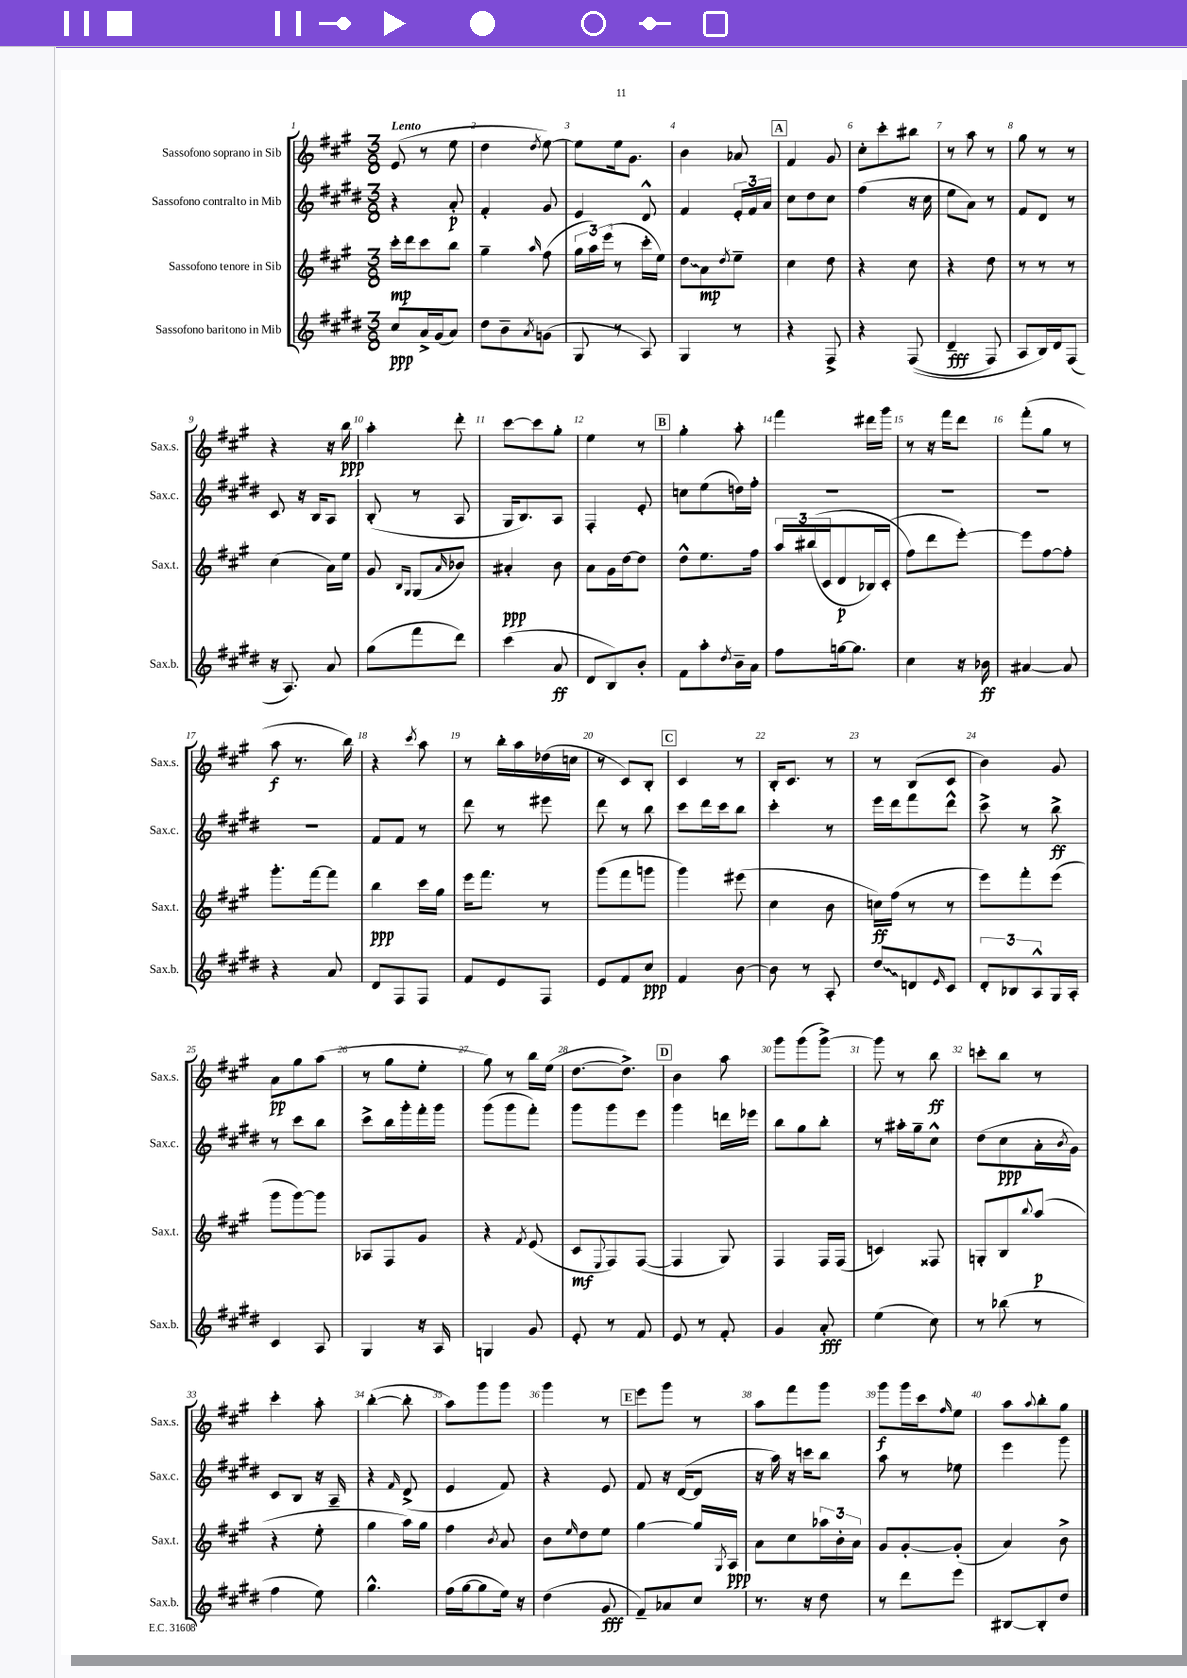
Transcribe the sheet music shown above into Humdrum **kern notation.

**kern	**kern	**kern	**kern
*staff4	*staff3	*staff2	*staff1
*clefG2	*clefG2	*clefG2	*clefG2
*k[f#c#g#d#]	*k[f#c#g#]	*k[f#c#g#d#]	*k[f#c#g#]
*M3/8	*M3/8	*M3/8	*M3/8
8cc#	16ccc#'	4r	(8e
.	16ddd	.	.
16a^	8ccc#	.	8r
(16g#	.	.	.
8a)	8bb	8a'	8ee
=	=	=	=
8dd#	4gg#~	4f#'	4dd
8b~	.	.	.
8qa	16qqaa	.	8qdd
(8g	(8ff#	8g#	[8ee)
=	=	=	=
8G#	24gg#	4e	8ee]
.	24aa)	.	.
.	(24eee	.	.
8r	8r	.	16ee
.	.	.	8.g#
8A)	16ccc#'	8d#^^	.
.	16ee)	.	.
=	=	=	=
4G#	8dd	4f#	4b
.	8a	.	.
.	8qdd	.	.
8r	8ee~	24e'	8a-
.	.	24f#	.
.	.	24a	.
=	=	=	=
4r	4cc#	8cc#	4f#
.	.	8dd#	.
8F#^	8dd	8cc#	8g#
=	=	=	=
4r	4r	(4ff#	8cc#'
.	.	.	8ccc#'
&((8F#	8cc#	16r	8bb#
.	.	16cc#	.
=	=	=	=
4d#~	4r	8ee	8r
.	.	8a)	8aa
8F#)	8dd	8r	8r
=	=	=	=
8A	8r	8f#	8gg#
16B&)	8r	8d#	8r
16d#	.	.	.
(8F#	8r	8r	8r
=	=	=	=
16r	(4cc#	8c#	4r
8.A)	.	.	.
.	.	16r	.
.	.	16B	.
8a	16a)	8A	16r
.	16ee	.	16bb
=	=	=	=
(8gg#	8g#	(8B'	4aa'
.	16qqB	.	.
.	16qqG#	.	.
8fff#	(8G#	8r	.
.	16qqa	.	.
8ddd#)	8b-)	8A	8ddd'
=	=	=	=
(4ccc#	4a#'	16G#	[8ccc#
.	.	8.B)	.
.	.	.	8ccc#]
8a	8b	8A	8gg#'
=	=	=	=
8d#	8a	4F#'	4ee
8B)	16g#	.	.
.	[16dd	.	.
8b'	8dd]	8e'	8r
=	=	=	=
8f#	8dd^^	8cc	4gg#'
8aa'	8.ee	(8ee	.
8qdd#	.	.	.
16b~	.	16dd)	8aa'
16a	16ff#	16ff#'	.
=	=	=	=
8ff#	24aa	4.r	4fff#
.	&((24bb#	.	.
.	24c#	.	.
[16gg	8d	.	.
8.gg]	.	.	.
.	16B-)	.	16ddd#
.	(16c#'	.	16ggg#
=	=	=	=
4cc#	8ff#&)	4.r	8r
.	8ddd	.	16r
.	.	.	16fff#
16r	[8eee')	.	8ddd
16b-	.	.	.
=	=	=	=
[4a#	8eee]	4.r	(8fff#'
.	[8ff#	.	8gg#
8a#]	8ff#']	.	8r
=	=	=	=
4r	8.ggg#'	4.r	8aa
.	.	.	8.r
.	[16fff#	.	.
8a	8fff#]	.	.
.	.	.	16bb)
=	=	=	=
8d#	4bb	8f#	4r
8F#	.	8f#	.
.	.	.	8qccc#
8F#	16ccc#	8r	8aa
.	16gg#	.	.
=	=	=	=
8f#	16eee	8ddd#	8r
.	8.fff#	.	.
8e	.	8r	16bb'
.	.	.	16aa
8F#	8r	8eee#	(16dd-
.	.	.	16cc
=	=	=	=
8e	(8ggg#	8ddd#	8r
8f#	8fff#	8r	8c#)
8cc#	8ggg	8bb	8B'
=	=	=	=
4f#	4ggg#)	8ccc#	4c#
.	.	16ddd#	.
.	.	16ccc#	.
[8b	(8eee#	8bb	8r
=	=	=	=
8b]	4cc#	4ccc#'	16B'
.	.	.	8.c#
8r	.	.	.
8A'	8b	8r	8r
=	=	=	=
8dd#	16cc)	16eee	8r
.	(16ff#	16ddd#	.
8d	8r	8fff#	(8B
16qqe	.	.	.
8c#	8r	8ddd#^^	8c#
=	=	=	=
12d#'	8eee)	8ccc#^	4b)
12B-	.	.	.
.	8fff#'	8r	.
12A^^	.	.	.
16G#	(8eee	8bb^	8g#
16A'	.	.	.
=	=	=	=
4c#	8ggg#	8r	8a
.	[8ggg#)	8ccc#	8gg#
8A	8ggg#]	8bb	(8aa
=	=	=	=
4G#	8A-	8ccc#^	8r
.	8F#	16bb	8gg#
.	.	16ggg#'	.
16r	8g#	16fff#'	8ee'
16A	.	16ggg#	.
=	=	=	=
4G	4r	(8ggg#	8gg#)
.	.	8ggg#	8r
.	8qf#	.	.
8g#	(8e	8fff#')	16bb
.	.	.	(16ee
=	=	=	=
8e'	8c#	8ggg#	[8.dd
.	8qqE	.	.
8r	8F#)	8ggg#	.
.	.	.	8.dd^])
8f#	([8F#	8eee	.
=	=	=	=
8e	4F#]	4ggg#	4b
8r	.	.	.
8f#'	8G#)	16ddd	8aa
.	.	16eee-	.
=	=	=	=
4g#	4F#	8bb	8ggg#
.	.	8gg#	(8ggg#
8a'	16F#	8bb'	[8ggg#^)
.	(16F#	.	.
=	=	=	=
(4ee	4c)	8r	8ggg#]
.	.	16aa#'	8r
.	.	16gg#~	.
8cc#)	8F##	8cc#^^	8bb
=	=	=	=
8r	8G'	(8dd#	8ccc'
(8bb-	8B	8cc#	8bb
.	8qqbb	.	.
8r	(8aa	16a'	8r
.	.	8qb	.
.	.	16g#)	.
=	=	=	=
4ff#	4r	8c#	4ccc#'
.	.	8B	.
8ee)	8ee'	16r	8aa'
.	.	16A~	.
=	=	=	=
4.gg#^^	4gg#	4r	([4bb'
.	.	16qqf#	.
.	16aa)	(8d#^	8bb']
.	16gg#	.	.
=	=	=	=
(16ff#	4ff#	4e	8aa)
[16gg#	.	.	.
8gg#]	.	.	8ggg#
.	8qb	.	.
16ee)	8a	8f#)	8ggg#
16r	.	.	.
=	=	=	=
(4dd#	8b	4r	4ggg#
.	16qqee	.	.
.	8dd	.	.
8g#	8ee	8e	8r
=	=	=	=
8f#~)	[4gg#	8f#	8eee
8a-	.	16r	8ggg#
.	.	([16d#	.
8cc#	16gg#]	8d#]	8r
.	8qG#	.	.
.	16A	.	.
=	=	=	=
8.r	8a	16r	8aa
.	.	16aa)	.
.	8cc#	16r	8fff#
16r	.	16ccc	.
8dd#	24aa-	8bb	8ggg#
.	24b'	.	.
.	24a	.	.
=	=	=	=
8r	8g#	8aa	8ggg#
8ddd#	[8g#'	8r	16ggg#
.	.	.	16ccc#
.	.	.	16qqff#
8eee	(8g#']	8ee-	8ee
=	=	=	=
[8B#	4a)	4eee	8aa
.	.	.	8qqaa
8B#']	.	.	8bb'
8dd#	8b^	8ggg#	8gg#
==	==	==	==
*-	*-	*-	*-
